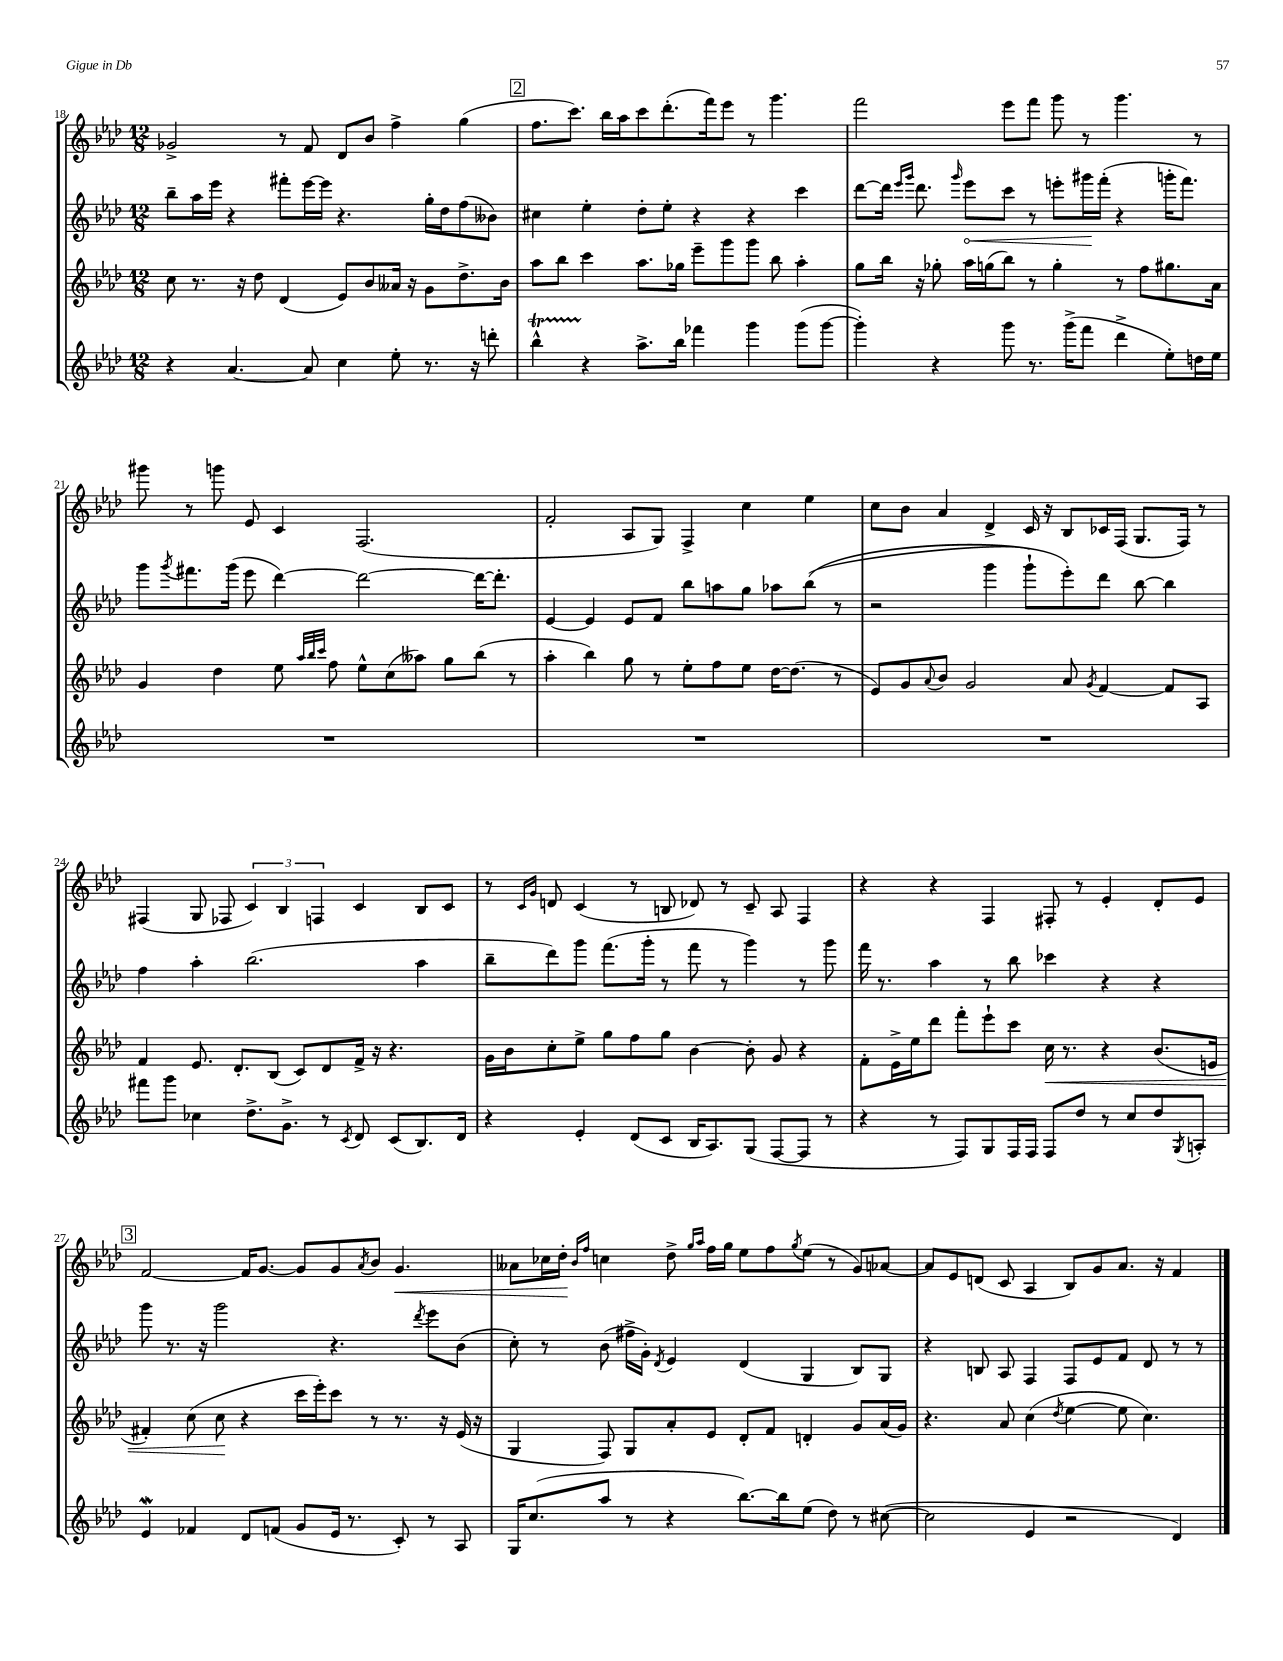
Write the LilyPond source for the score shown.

<<
\new StaffGroup <<
\new Staff = "s0" {
    \clef treble \key aes \major \numericTimeSignature \time 12/8
    ges'2-> r8 f'8 des'8 bes'8 f''4-> g''4( |
    \mark \markup { \box "2" } f''8. c'''8.) bes''16 aes''16 c'''8 des'''8.-.( f'''16) ees'''8 r8 g'''4. |
    f'''2 ees'''8 f'''8 g'''8 r8 g'''4. r8 |
    gis'''8 r8 g'''8 ees'8 c'4 f2.( |
    f'2-. aes8 g8) f4-> c''4 ees''4 |
    c''8 bes'8 aes'4 des'4-> c'16 r16 bes8 ces'16 f16( g8. f16) r8 |
    fis4( g8 fes8 \tuplet 3/2 { c'4) bes4 f4 } c'4 bes8 c'8 |
    r8 \grace { c'16 g'16 } d'8 c'4( r8 b8 des'8) r8 c'8-- aes8 f4 |
    r4 r4 f4 fis8-. r8 ees'4-. des'8-. ees'8 |
    \mark \markup { \box "3" } f'2~ f'16 g'8.~ g'8 g'8 \acciaccatura { aes'8 } bes'8 g'4.\< |
    aeses'8 ces''16 des''16-.\! \grace { bes'16 f''16 } c''4 des''8-> \grace { g''16 aes''16 } f''16 g''16 ees''8 f''8 \acciaccatura { g''8 } ees''8( r8 g'8) aes'8~ |
    aes'8 ees'8 d'8( c'8 aes4 bes8) g'8 aes'8. r16 f'4 \bar "|." |
}
\new Staff = "s1" {
    \clef treble \key aes \major \numericTimeSignature \time 12/8
    bes''8-- aes''16 ees'''16 r4 fis'''8-. ees'''16~ ees'''16 r4. g''16-. des''16 f''8( beses'8) |
    \mark \markup { \box "2" } cis''4 ees''4-. des''8-. ees''8-. r4 r4 c'''4 |
    des'''8~ des'''16 \grace { ees'''16 g'''16 } des'''8. \grace { g'''16 } \once \override Hairpin.circled-tip = ##t ees'''8\< c'''8 r8 e'''8-. gis'''16\! f'''16-.( r4 g'''16-. f'''8.) |
    g'''8 \acciaccatura { g'''8 } fis'''8. g'''16( ees'''8 des'''4~) des'''2~ des'''16~ des'''8.-. |
    ees'4~ ees'4 ees'8 f'8 bes''8 a''8 g''8 aes''8 bes''8(\( r8 |
    r2 g'''4 g'''8-!) ees'''8-.\) des'''8 bes''8~ bes''4 |
    f''4 aes''4-. bes''2.( aes''4 |
    bes''8-- des'''8) g'''8 f'''8.( g'''16-. r8 f'''8 r8 g'''4) r8 g'''8 |
    f'''16 r8. aes''4 r8 bes''8 ces'''4 r4 r4 |
    \mark \markup { \box "3" } g'''8 r8. r16 g'''2 r4. \acciaccatura { des'''8 } ees'''8 bes'8( |
    c''8-.) r8 bes'8( fis''16-> g'16-.) \acciaccatura { des'8 } ees'4 des'4( g4 bes8) g8 |
    r4 b8 aes8 f4 f8 ees'8 f'8 des'8 r8 r8 \bar "|." |
}
\new Staff = "s2" {
    \clef treble \key aes \major \numericTimeSignature \time 12/8
    c''8 r8. r16 des''8 des'4( ees'8) bes'8 aeses'16 r16 g'8 des''8.-> bes'16 |
    \mark \markup { \box "2" } aes''8 bes''8 c'''4 aes''8. ges''16 ees'''8-- g'''8 g'''8 bes''8 aes''4-. |
    g''8 bes''16 r16 ges''8-. aes''16 g''16( bes''8) r8 g''4-. r8 f''8 gis''8. aes'16 |
    g'4 des''4 ees''8 \grace { aes''32 bes''32 c'''32 } f''8 ees''8-^ c''8( aeses''8) g''8 bes''8( r8 |
    aes''4-. bes''4) g''8 r8 ees''8-. f''8 ees''8 des''16~ des''8.( r8 |
    ees'8) g'8 \appoggiatura { aes'8 } bes'8 g'2 aes'8 \acciaccatura { g'8 } f'4~ f'8 aes8 |
    f'4 ees'8. des'8.-. bes8( c'8) des'8 f'16-> r16 r4. |
    g'16 bes'16 c''8-. ees''8-> g''8 f''8 g''8 bes'4~ bes'8-. g'8 r4 |
    f'8-. ees'16-> ees''16 des'''8 f'''8-. ees'''8-! c'''8 c''16\< r8. r4 bes'8.( e'16 |
    \mark \markup { \box "3" } fis'4-.) c''8( c''8\! r4 c'''16 ees'''16-.) c'''8 r8 r8. r16 ees'16( r16 |
    g4 f8) g8 aes'8-. ees'8 des'8-. f'8 d'4-. g'8 aes'16( g'16) |
    r4. aes'8 c''4( \acciaccatura { des''8 } ees''4~ ees''8 c''4.) \bar "|." |
}
\new Staff = "s3" {
    \clef treble \key aes \major \numericTimeSignature \time 12/8
    r4 aes'4.~ aes'8 c''4 ees''8-. r8. r16 d'''8-. |
    \mark \markup { \box "2" } bes''4-^\startTrillSpan r4\stopTrillSpan aes''8.-> bes''16 fes'''4 g'''4 g'''8( g'''8~ |
    g'''4-.) r4 g'''8 r8. g'''16->( f'''8 des'''4-> ees''8-.) d''16 ees''16 |
    R1. |
    R1. |
    R1. |
    fis'''8 g'''8 ces''4 des''8.-> g'8.-> r8 \acciaccatura { c'8 } des'8 c'8( bes8.) des'16 |
    r4 ees'4-. des'8( c'8 bes16 aes8.) g8( f8~ f8 r8 |
    r4 r8 f8) g8 f16 f16 f8 des''8 r8 c''8 des''8 \acciaccatura { g8 } a8-. |
    \mark \markup { \box "3" } ees'4\mordent fes'4 des'8 f'8( g'8 ees'16 r8. c'8-.) r8 aes8 |
    g16 c''8.( aes''8 r8 r4 bes''8.~) bes''16 ees''8( des''8) r8 cis''8~( |
    cis''2 ees'4 r2 des'4) \bar "|." |
}
>>
>>
\layout { \context { \Score currentBarNumber = #18 } }
